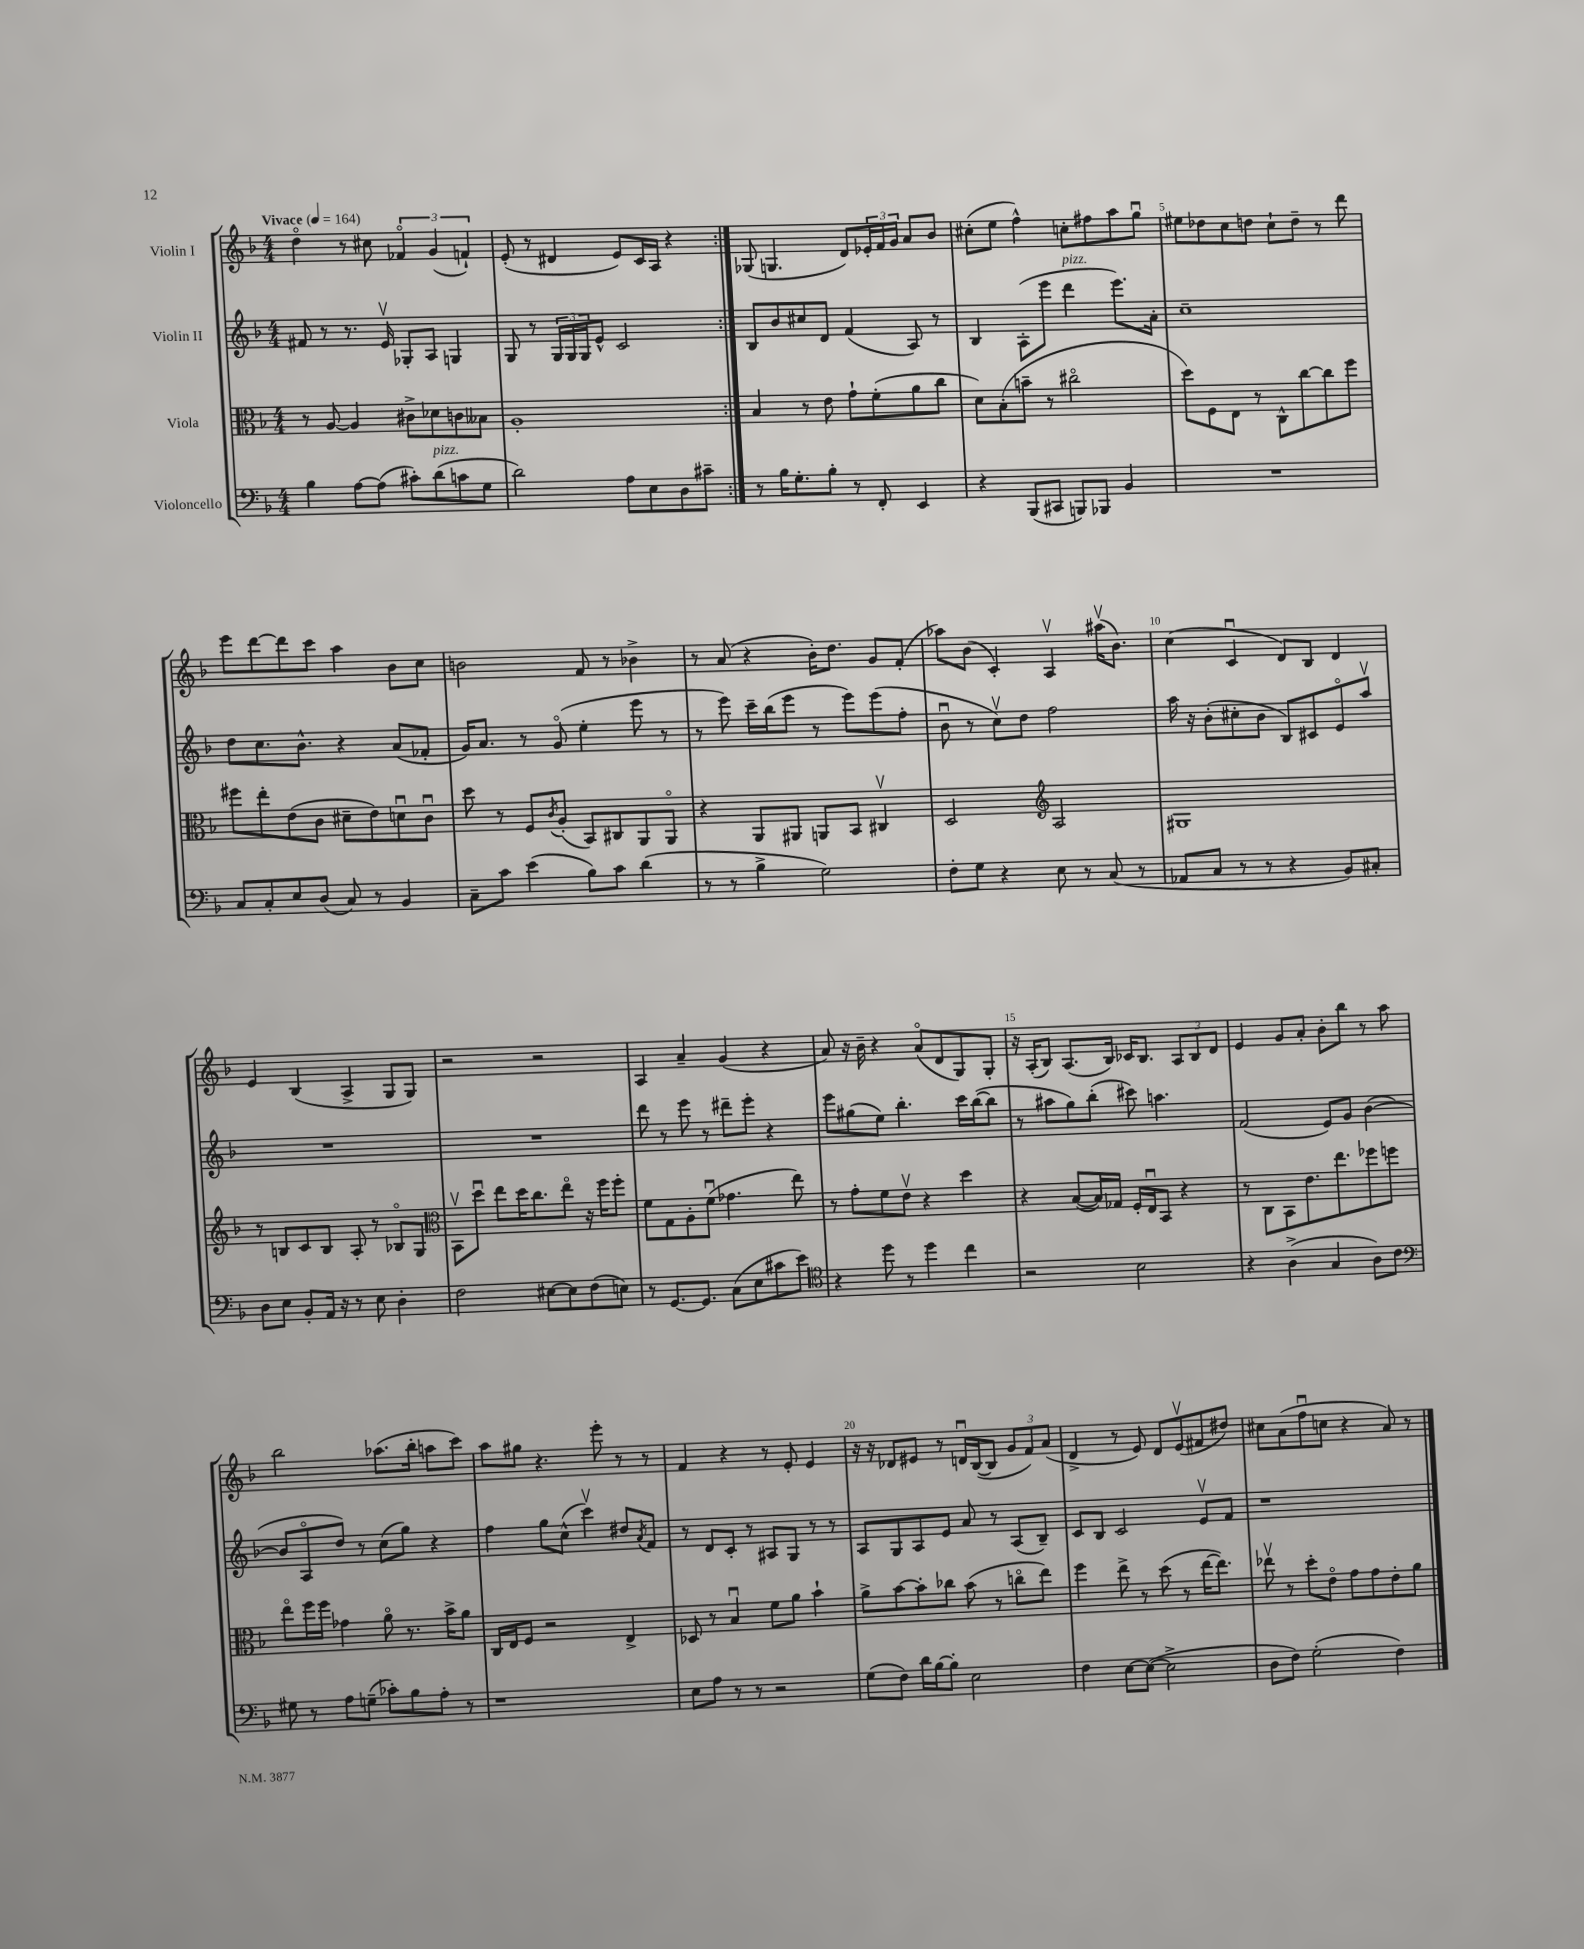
<<
\new StaffGroup <<
\new Staff = "s0" \with { instrumentName = "Violin I" } {
    \clef treble \key f \major \numericTimeSignature \time 4/4 \tempo "Vivace" 4 = 164
    \repeat volta 2 { d''4\flageolet r8 cis''8 \tuplet 3/2 { fes'4\flageolet g'4( f'4-!) } |
    e'8-.( r8 dis'4 e'8) c'16 a16 r4 | }
    ges8( g4. d'8) \tuplet 3/2 { ees'16-. f'16 g'16 } a'8 bes'8 |
    cis''8-.( e''8 f''4-^) c''8-. fis''8 a''8 g''8\downbow |
    eis''8 des''8 c''8 d''8 c''8-! d''8-- r8 d'''8 |
    e'''8 d'''8~ d'''8 c'''8 a''4 bes'8 c''8 |
    b'2 f'8 r8 bes'4-> |
    r8 a'8( r4 bes'16-.) d''8. g'8 f'8-.( |
    aes''8) bes'8( c'4-.) a4\upbow ais''16\upbow( bes'8.) |
    c''4( c'4\downbow d'8) bes8 d'4 |
    e'4 bes4( a4-> g8 g8) |
    r2 r2 |
    a4 a'4-- g'4( r4 |
    a'8) r16 bes'16-- r4 a'8\flageolet( d'8 g8) g8-. |
    r16 a16-.( bes8) a8.( bes16) ces'16 bes8. \tuplet 3/2 { a8 bes8 d'8 } |
    e'4 g'8 a'8-. bes'8-. bes''8 r8 a''8 |
    bes''2 aes''8.( bes''16-. a''8 c'''8) |
    a''8 gis''8 r4. e'''8-. r8 r8 |
    f'4 r4 r8 e'8-. e'4 |
    r16 r16 des'8 eis'8 r8 d'16\downbow bes16~( bes8 \tuplet 3/2 { g'8 f'8) a'8( } |
    d'4-> r8 e'8) d'8 e'8\upbow( fis'8 dis''8) |
    cis''8 a'8( f''8\downbow c''8 r4 a'8) r8 \bar "|." |
}
\new Staff = "s1" \with { instrumentName = "Violin II" } {
    \clef treble \key f \major \numericTimeSignature \time 4/4
    \repeat volta 2 { fis'8 r8 r8. e'16\upbow ges8-. a8 g4 |
    g8 r8 \tuplet 3/2 { g16 g16 g16 } e'8-^ c'2 | }
    bes8 bes'8 cis''8 d'8 f'4( a8) r8 |
    bes4 a8-.( e'''8 d'''4^\markup { \italic "pizz." } e'''8.) a'16-. |
    c''1-- |
    d''8 c''8. bes'8.-^ r4 a'8( fes'8-. |
    g'16) a'8. r8 g'8\flageolet( e''4-. e'''8 r8 |
    r8 e'''8) c'''16-- bes''16( e'''8 r8 e'''8) e'''8( f''8-. |
    bes'8\downbow r8 c''8\upbow) d''8 f''2 |
    a''16 r16 bes'8-.( cis''8-. bes'8 bes8) cis'8 e'8\flageolet a''8\upbow |
    R1 |
    R1 |
    d'''8 r8 e'''8 r8 dis'''8-- e'''8-. r4 |
    e'''8 gis''8( e''8) bes''4.-. c'''16 bes''16~( bes''8 |
    r8 ais''8 g''8) bes''8-.( cis'''8) a''4. |
    f'2( e'8) g'8 bes'4~( |
    bes'8 a8\flageolet d''8) r8 c''8( g''8) r4 |
    f''4 g''8 c''8-^( c'''4\upbow) dis''8 \acciaccatura { a'8 } f'8 |
    r8 d'8 c'8-. r8 ais8 g8 r8 r8 |
    a8 g8 a8 e'8 a'8 r8 a8( bes8--) |
    c'8 bes8 c'2 e'8\upbow f'8 |
    r1 \bar "|." |
}
\new Staff = "s2" \with { instrumentName = "Viola" } {
    \clef alto \key f \major \numericTimeSignature \time 4/4
    \repeat volta 2 { r8 a8~ a4 cis'8-> des'8 c'8 beses8 |
    a1-. | }
    bes4 r8 e'8 g'8-! f'8-.( a'8 c''8 |
    d'8) bes8-.( b'8-- r8 cis''2\flageolet |
    d''8) f8 e8 r8 c8-^ c''8~ c''8 f''8 |
    fis''8 e''8-. e'8( c'8 dis'8-- e'8) d'8\downbow c'8\downbow |
    d''8 r8 f8 \acciaccatura { c'8 } a8-.( bes,8) cis8 a,8 a,8\flageolet |
    r4 a,8 ais,8 a,8 bes,8 cis4\upbow |
    d2 \clef treble a2 |
    gis1 |
    r8 b8 c'8 b8 a8-. r8 bes8\flageolet g8 |
    \clef alto bes,8\upbow d''8\downbow e''8 d''16 c''8. e''8\flageolet r16 f''16 f''8-. |
    f'8 g8 a8-. f'8\downbow( ges'4. e''8) |
    r8 g'8-. f'8 e'8\upbow r4 d''4 |
    r4 bes8~( bes16) ges16 f16-. e16\downbow bes,8 r4 |
    r8 c8 bes,8 e'8. e''8. fes''8 f''8 |
    e''8\flageolet f''16 f''16 ges'4 a'8\flageolet r8. bes'16-> a'8 |
    c16 e16 f8 r2 e4-> |
    des8 r8 bes4\downbow f'8 a'8 bes'4-! |
    a'8-> bes'8~ bes'8-. ces''8 bes'8( r8 c''8\flageolet e''8) |
    f''4 e''8-> r8 d''8( r8 e''16~ e''8.) |
    ees''8\upbow r8 d''8-. e'8\flageolet g'8 g'8 e'8-. a'8 \bar "|." |
}
\new Staff = "s3" \with { instrumentName = "Violoncello" } {
    \clef bass \key f \major \numericTimeSignature \time 4/4
    \repeat volta 2 { bes4 a8~ a8( cis'8-.) d'8^\markup { \italic "pizz." }( c'8 g8 |
    d'2) a8 e8 d8 cis'8-- | }
    r8 bes16 g8.-. bes8-. r8 f,8-. e,4 |
    r4 bes,,8( cis,8 b,,8) bes,,8 bes,4 |
    R1 |
    c8 c8-. e8 d8( c8) r8 bes,4 |
    c8-- c'8 e'4( bes8) c'8 d'4( |
    r8 r8 bes4-> g2) |
    f8-. g8 r4 e8 r8 c8( r8 |
    aes,8 c8 r8 r8 r4 bes,8) cis8-. |
    d8 e8 bes,8-. a,16 r16 r8 e8 d4-. |
    f2 eis8~ eis8 f8( e8) |
    r8 g,8.~ g,8. c8( e8 cis'8 e'8) |
    \clef tenor r4 d''8 r8 d''4 c''4 |
    r2 bes2 |
    r4 a4->( g4 a8) c'8 |
    \clef bass gis8 r8 a8 g8--( ces'8-.) bes8 a8-. r8 |
    r1 |
    e8 a8 r8 r8 r2 |
    g8( f8) d'16 bes16~ bes8-. e2 |
    f4 e8~ e8~( e2-> |
    d8 f8) g2-.( f4) \bar "|." |
}
>>
>>
\layout { \context { \Score \override BarNumber.break-visibility = ##(#f #t #t) barNumberVisibility = #(every-nth-bar-number-visible 5) } }
